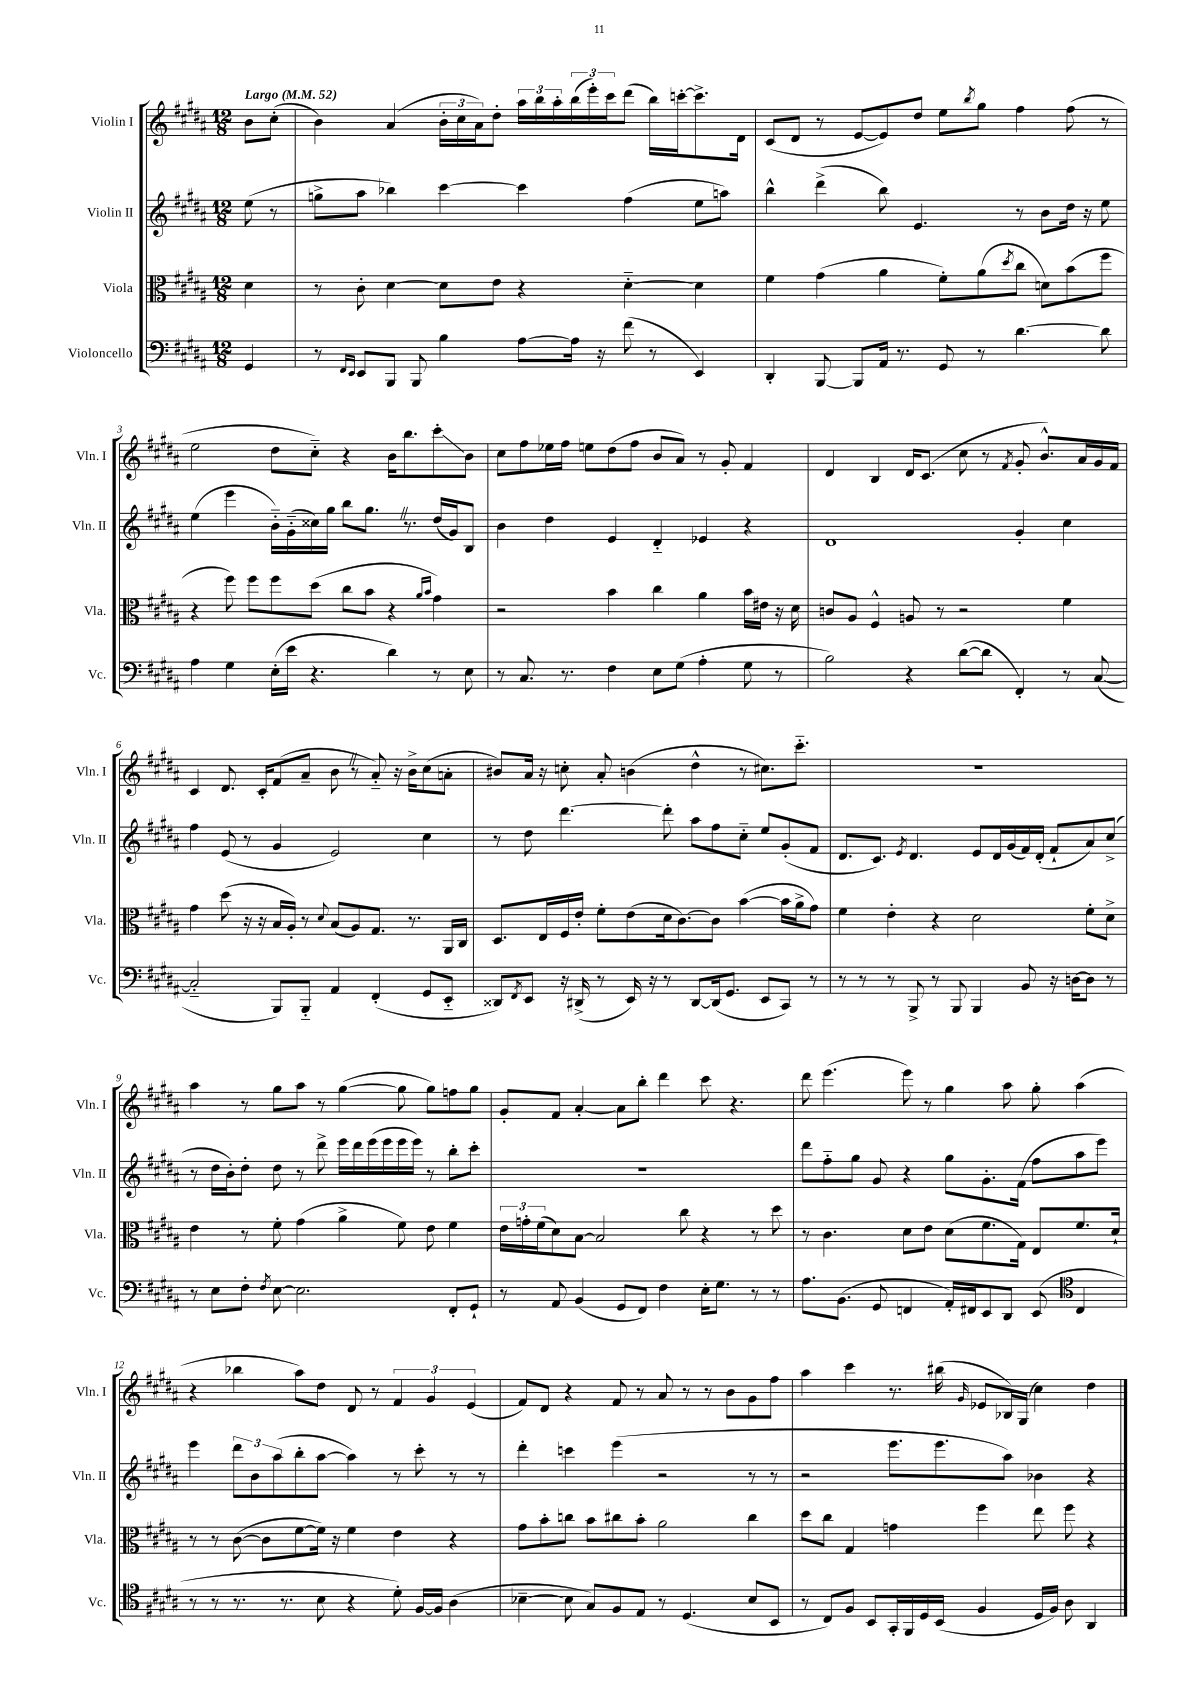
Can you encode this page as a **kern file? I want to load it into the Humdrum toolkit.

**kern	**kern	**kern	**kern
*staff4	*staff3	*staff2	*staff1
*clefF4	*clefC3	*clefG2	*clefG2
*k[f#c#g#d#a#]	*k[f#c#g#d#a#]	*k[f#c#g#d#a#]	*k[f#c#g#d#a#]
*M12/8	*M12/8	*M12/8	*M12/8
*MM52	*MM52	*MM52	*MM52
4GG#	4d#	(8ee	8b
.	.	8r	(8cc#'
=	=	=	=
8r	8r	8gg^	4b)
16qqFF#	.	.	.
16qqEE	.	.	.
8EE	8c#'	8aa#	.
8BBB	[4d#	4bb-)	(4a#
8BBB	.	.	.
4B	8d#]	[4ccc#	24b'
.	.	.	24cc#
.	.	.	24a#)
.	8e	.	8dd#'
[8A#	4r	4ccc#]	24aa#
.	.	.	24bb
.	.	.	24aa#'
16A#]	.	.	(24bb
.	.	.	24eee')
16r	.	.	.
.	.	.	24ccc#
(8f#	[4d#'~	(4ff#	(8ddd#
8r	.	.	16bb)
.	.	.	[16ccc'
4EE)	4d#]	8ee	8.ccc^]
.	.	8aa)	.
.	.	.	16d#
=	=	=	=
4DD#'	4f#	4bb^^	(8c#
.	.	.	8d#
[8BBB	(4g#	(4ddd#^	8r
8BBB]	.	.	[8e
16AA#	4a#	8bb)	8e])
8.r	.	.	.
.	.	4.e	8dd#
8GG#	8f#')	.	8ee
.	.	.	8qbb
8r	(8a#	.	8gg#
.	8qdd#	.	.
[4.d#	8cc#	8r	4ff#
.	8d)	8b	.
.	(8b	16dd#	(8ff#
.	.	16r	.
8d#]	8ff#	8ee	8r
=	=	=	=
4A#	4r	(4ee	2ee
4G#	8ff#)	4eee	.
.	8ff#	.	.
(16E'	8ff#	16b'~)	8dd#
16e	.	(16g#'~	.
4.r	(8dd#	16cc##)	8cc#'~)
.	.	16gg#	.
.	8cc#	8bb	4r
.	8b	8.gg#	.
4d#)	4r	.	16b
.	.	8.r	8.bb
.	16qqa#	.	.
.	16qqb	.	.
8r	4g#)	(16dd#	8ccc#'
.	.	16g#)	.
8E	.	8B	8b
=	=	=	=
8r	2r	4b	8cc#
8.C#	.	.	8ff#
.	.	4dd#	16ee-
8.r	.	.	16ff#
.	.	.	8ee
4F#	4b	4e	(8dd#
.	.	.	8ff#
8E	4cc#	4d#'~	8b
(8G#	.	.	8a#)
4A#'	4a#	4e-	8r
.	.	.	8g#'
8G#	16b	4r	4f#
.	16e#	.	.
8r	16r	.	.
.	16d#	.	.
=	=	=	=
2B)	8c	1d#	4d#
.	8A#	.	.
.	4F#^^	.	4B
4r	8A	.	16d#
.	.	.	(8.c#
.	8r	.	.
([8d#	2r	.	8cc#
8d#]	.	.	8r
.	.	.	8qf#
4FF#')	.	4g#'	8g#'
.	.	.	8.b^^)
8r	4f#	4cc#	.
.	.	.	16a#
([8C#	.	.	16g#
.	.	.	16f#
=	=	=	=
2C#'~]	4g#	4ff#	4c#
.	(8dd#	(8e	8.d#
.	16r	8r	.
.	16r	.	16c#'
8BBB)	16B	4g#	(8f#
.	16A#')	.	.
8BBB'~	8r	.	8a#~
.	8qqd#	.	.
4AA#	(8B	2e)	8b
.	8A#)	.	8r
(4FF#'	8.G#	.	8a#'~)
.	.	.	16r
.	8.r	.	16b^
8GG#	.	4cc#	(8cc#
8EE'~	16AA#	.	8a'
.	16C#	.	.
=	=	=	=
8DD##)	8.D#	8r	8b#)
8qFF#	.	.	.
8EE	.	8dd#	16a#
.	16E	.	16r
16r	16F#	[4.ddd#	8cc'
(16DD#^	16e'	.	.
8r	8f#'	.	8a#'
16EE)	(8e	.	(4b
16r	.	.	.
8r	16d#	8ddd#']	.
.	[8.c#)	.	.
[8DD#	.	8aa#	4dd#^^
(16DD#]	8c#]	8ff#	.
8.GG#	.	.	.
.	([4b	8cc#'~	8r
8EE	.	8ee	8.cc#)
8CC#)	16b]	(8g#'	.
.	16a#^	.	8.ccc#'~
8r	8g#)	8f#	.
=	=	=	=
8r	4f#	8.d#	1.r
8r	.	.	.
.	.	8.c#)	.
8r	4e'	.	.
.	.	8qe	.
8BBB^	.	4.d#	.
8r	4r	.	.
8BBB	.	.	.
4BBB	2d#	8e	.
.	.	16d#	.
.	.	(16g#	.
8BB	.	16f#)	.
.	.	(16d#'	.
16r	.	8f#`	.
[16D	.	.	.
8D]	8f#'	8a#)	.
8r	8d#^	(8cc#^	.
=	=	=	=
8r	4e	8r	4aa#
8E	.	16dd#	.
.	.	16b')	.
8F#'	8r	8dd#'	8r
8qF#	.	.	.
[8E	8f#'	8dd#	8gg#
2.E]	(4g#	8r	8aa#
.	.	8ddd#^	8r
.	4a#^	16eee	([4gg#
.	.	16ddd#	.
.	.	(16eee	.
.	.	16eee	.
.	8f#)	16eee	8gg#]
.	.	16eee)	.
.	8e	8r	8gg#)
8FF#'	4f#	8bb'	8ff
8GG#`	.	8ccc#'	8gg#
=	=	=	=
8r	24e	1.r	8g#'
.	24g'	.	.
.	(24f#	.	.
8AA#	8d#)	.	8f#
(4BB	[8B	.	[4a#'
.	2B]	.	.
8GG#	.	.	8a#]
8FF#)	.	.	8bb'
4F#	.	.	4ddd#
.	8cc#	.	.
16E'	4r	.	8ccc#
8.G#	.	.	.
.	.	.	4.r
8r	8r	.	.
8r	8dd#	.	.
=	=	=	=
8.A#	8r	8ddd#	8ddd#
.	4.c#	8ff#'~	(4.eee
(8.BB	.	.	.
.	.	8gg#	.
8GG#	.	8g#	.
4FF	8d#	4r	8eee)
.	8e	.	8r
16AA#')	(8d#	8gg#	4gg#
16FF#	.	.	.
8EE	8.f#	8.g#'	.
8DD#	.	.	8aa#
.	16G#)	(16f#	.
(8EE	8E	8ff#	8gg#'
*clefC4	*	*	*
4C#	8.f#	8aa#	(4aa#
.	.	8eee)	.
.	16d#`	.	.
=	=	=	=
8r	8r	4eee	4r
8r	8r	.	.
8.r	([8c#	12ddd#	4bb-
.	.	12b	.
.	8c#]	.	.
.	.	(12aa#	.
8.r	.	.	.
.	[8f#	8bb'	8aa#)
8B	16f#])	[8aa#	8dd#
.	16r	.	.
4r	4f#	4aa#])	8d#
.	.	.	8r
8d#')	4e	8r	6f#
[16F#	.	8ccc#'	.
.	.	.	6g#
16F#]	.	.	.
(4A#	4r	8r	.
.	.	.	(6e
.	.	8r	.
=	=	=	=
[4B-~	8g#	4ddd#'	8f#)
.	8b'	.	8d#
8B-]	8cc	4ccc	4r
8G#)	8b	.	.
8F#	8cc#	(4eee	8f#
8E	8b'	.	8r
8r	2a#	2r	8a#
(4.D#	.	.	8r
.	.	.	8r
.	.	.	8b
8B-	4cc#	8r	8g#
8BB	.	8r	8ff#
=	=	=	=
8r	8dd#	2r	4aa#
8C#)	8cc#	.	.
8F#	4G#	.	4ccc#
8BB	.	.	.
16GG#'	4g	8.eee	8.r
16FF#	.	.	.
16D#	.	.	.
(16BB	.	8.eee	(16bb#
.	.	.	16qqg#
4F#	4ff#	.	8e-
.	.	8aa#)	16B-)
.	.	.	(16G#
16D#	8ee	4b-	4cc#)
16F#)	.	.	.
8A#	8ff#	.	.
4AA#	4r	4r	4dd#
==	==	==	==
*-	*-	*-	*-
